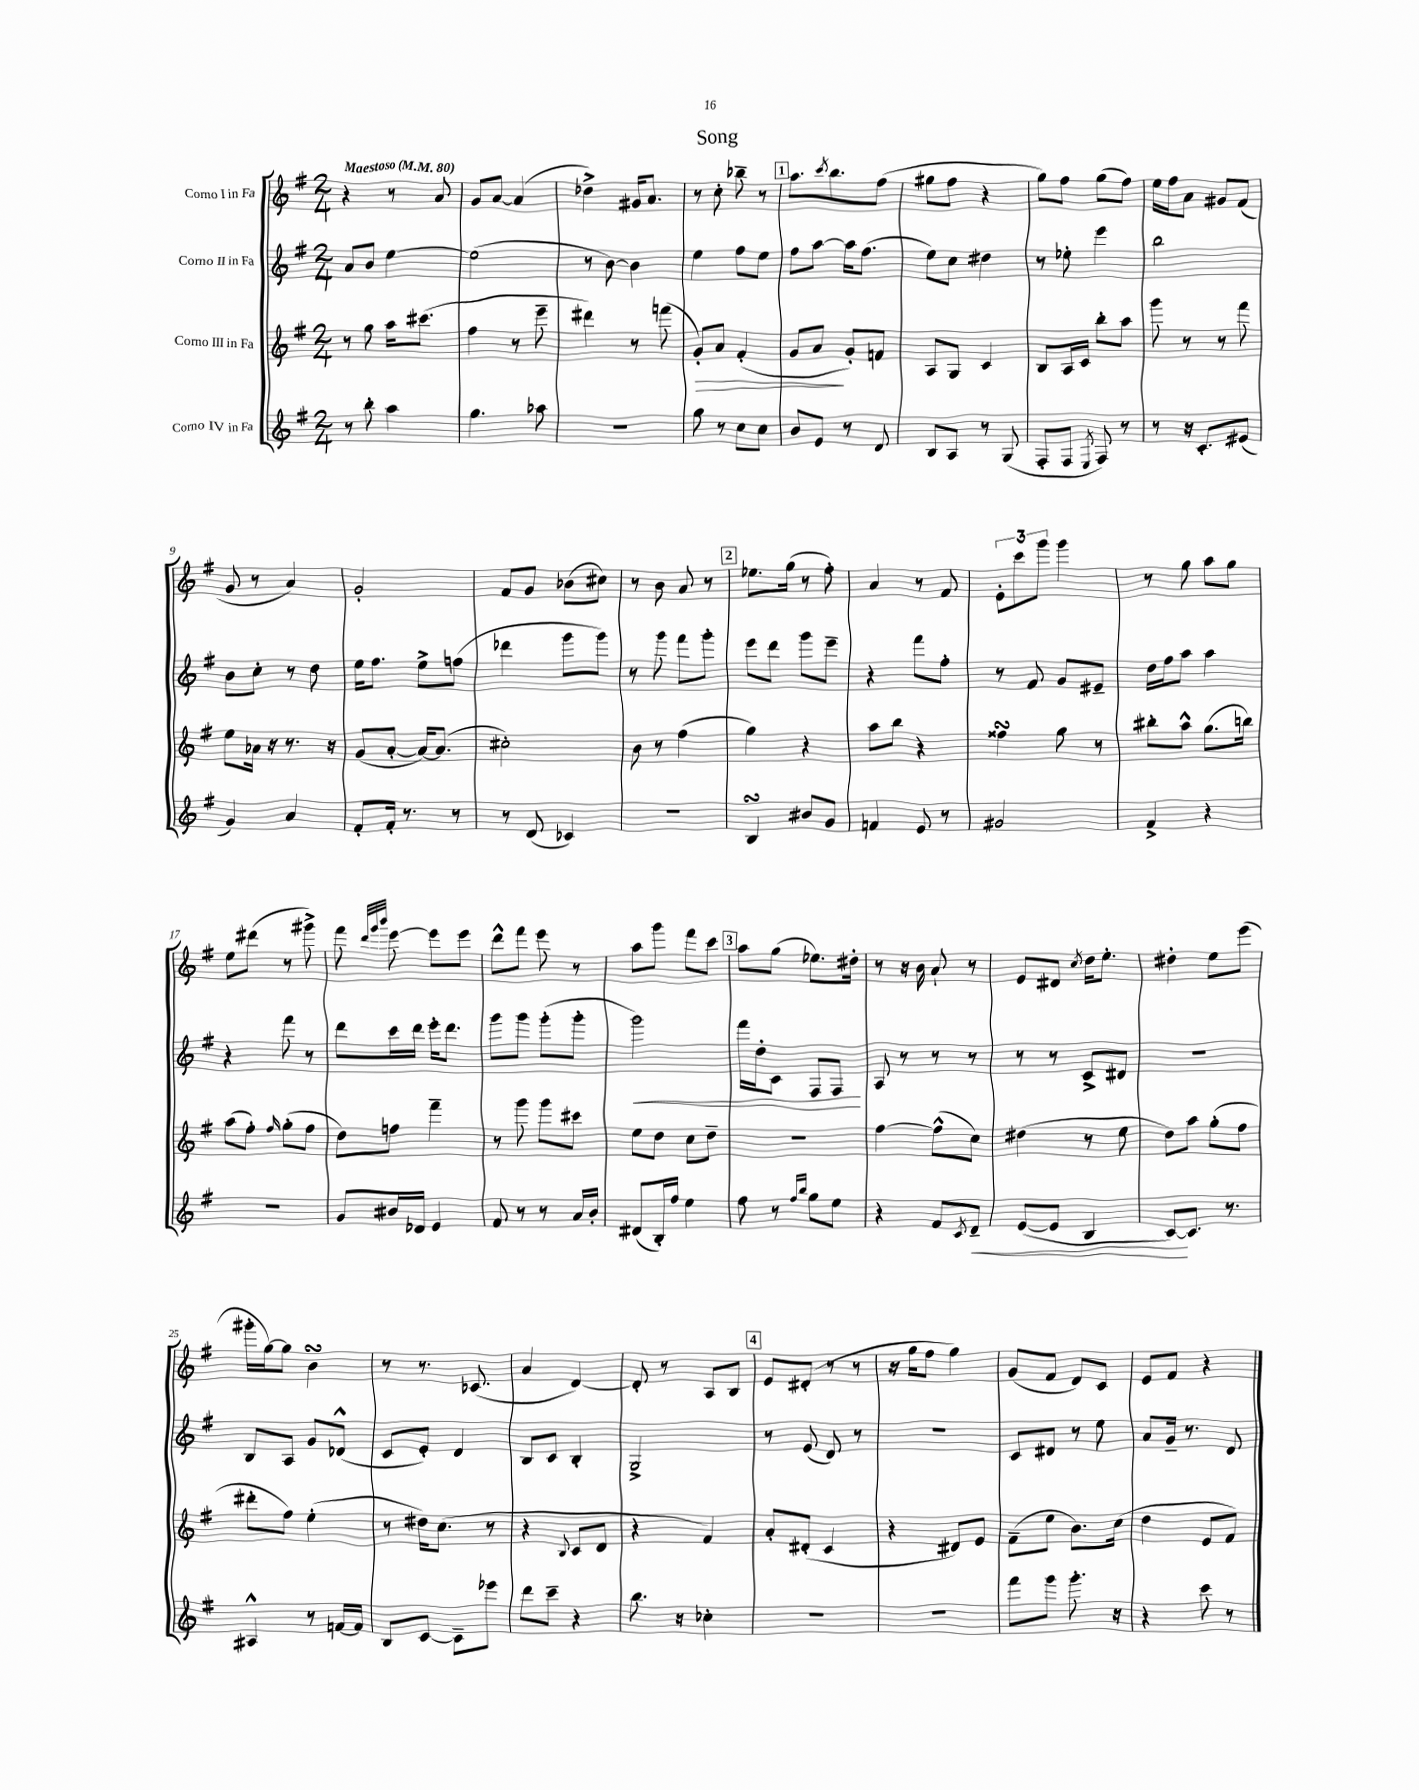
\header { title = "Song" }
<<
\new StaffGroup <<
\new Staff = "s0" \with { instrumentName = "Corno I in Fa" } {
    \clef treble \key g \major \numericTimeSignature \time 2/4 \tempo "Maestoso" 4 = 80
    r4 r8 a'8 |
    g'8 a'8~ a'4( |
    des''4->) gis'16 a'8. |
    r8 c''8-. bes''8-- r8 |
    \mark \markup { \box "1" } a''8. \acciaccatura { c'''8 } b''8. fis''8( |
    gis''8 fis''8 r4 |
    g''8) fis''8 g''8( fis''8) |
    e''16 fis''16 a'8 gis'8 fis'8( |
    g'8 r8 a'4) |
    g'2-. |
    fis'8 g'8 bes'8( cis''8) |
    r8 b'8 a'8 r8 |
    \mark \markup { \box "2" } ees''8. g''16( r8 fis''8-.) |
    a'4 r8 fis'8 |
    \tuplet 3/2 { e'8-. c'''8 g'''8 } g'''4 |
    r8 g''8 a''8 g''8 |
    e''8 dis'''8( r8 gis'''8->) |
    fis'''8 \grace { d'''32 g'''32 b'''32 } e'''8~ e'''8 e'''8 |
    d'''8-^ fis'''8 e'''8 r8 |
    a''8 g'''8 fis'''8 c'''8 |
    \mark \markup { \box "3" } a''8 g''8( ees''8.) dis''16-. |
    r8 r16 b'16 a'8-! r8 |
    e'8 dis'8 \acciaccatura { c''8 } d''16 e''8.-. |
    dis''4-. e''8 e'''8( |
    gis'''16-. g''16~) g''8 b'4\turn |
    r8 r8. ces'8.( |
    a'4 d'4~) |
    d'8-. r8 a8 b8 |
    \mark \markup { \box "4" } e'8 dis'8-.( r8 r8 |
    r16 g''16 fis''8 g''4) |
    g'8( fis'8 d'8) c'8 |
    e'8 fis'8 r4 \bar "|." |
}
\new Staff = "s1" \with { instrumentName = "Corno II in Fa" } {
    \clef treble \key g \major \numericTimeSignature \time 2/4
    a'8 b'8 e''4~ |
    e''2( |
    r8 b'8~) b'4 |
    e''4 fis''8 e''8 |
    \mark \markup { \box "1" } fis''8 a''8~ a''16 fis''8.( |
    e''8) c''8 dis''4 |
    r8 ees''8-. e'''4 |
    b''2 |
    b'8 c''8-. r8 d''8 |
    e''16 fis''8. e''8-> f''8( |
    des'''4 g'''8 g'''8) |
    r8 g'''8 fis'''8 g'''8-. |
    \mark \markup { \box "2" } e'''8 d'''8 g'''8 e'''8-- |
    r4 fis'''8 fis''8-. |
    r8 fis'8 g'8 eis'8-- |
    d''16 fis''16 a''8 a''4 |
    r4 fis'''8 r8 |
    d'''8 c'''16 d'''16 e'''16-. d'''8. |
    g'''8 g'''8 g'''8-.( g'''8-. |
    g'''2\<) |
    \mark \markup { \box "3" } fis'''16 d''16-. c'8 fis8 fis8\! |
    a8 r8 r8 r8 |
    r8 r8 c'8-> dis'8 |
    r2 |
    b8 a8 g'8 des'8-^( |
    c'8 e'8-.) d'4 |
    b8 c'8 b4-. |
    g2-> |
    \mark \markup { \box "4" } r8 e'8( d'8) r8 |
    R2 |
    c'8 dis'8 r8 e''8 |
    a'8 g'16-- r8. d'8 \bar "|." |
}
\new Staff = "s2" \with { instrumentName = "Corno III in Fa" } {
    \clef treble \key g \major \numericTimeSignature \time 2/4
    r8 g''8 a''16 cis'''8.( |
    fis''4 r8 e'''8-- |
    dis'''4) r8 f'''8( |
    g'8-.\>) a'8 fis'4-.( |
    \mark \markup { \box "1" } g'8 a'8\! g'8-.) f'8 |
    a8 g8 c'4 |
    b8 a16 c'16 b''8-. a''8 |
    g'''8 r8 r8 fis'''8 |
    e''8 aes'16 r16 r8. r16 |
    g'8( a'8~-. a'16~) a'8.( |
    cis''2-.) |
    b'8 r8 fis''4( |
    \mark \markup { \box "2" } g''4) r4 |
    a''8 b''8 r4 |
    fisis''4\turn g''8 r8 |
    bis''8-. a''8-^ g''8.( b''16) |
    a''8( fis''8-.) \grace { fis''16 } g''8-.( fis''8 |
    d''8) f''8 fis'''4-- |
    r8 g'''8 g'''8 cis'''8 |
    e''8 d''8 c''8 d''8-- |
    \mark \markup { \box "3" } R2 |
    fis''4~ fis''8-^( c''8) |
    dis''4( r8 e''8 |
    d''8) a''8 g''8-.( fis''8 |
    dis'''8-. fis''8) e''4-.( |
    r8 dis''16) c''8.( r8 |
    r4 \appoggiatura { b8 } c'8 d'8 |
    r4 fis'4) |
    \mark \markup { \box "4" } a'8-. dis'8-.( c'4 |
    r4 dis'8) e'8 |
    fis'8--( e''8 b'8.) c''16( |
    d''4 e'8 fis'8) \bar "|." |
}
\new Staff = "s3" \with { instrumentName = "Corno IV in Fa" } {
    \clef treble \key g \major \numericTimeSignature \time 2/4
    r8 b''8-. a''4 |
    g''4. aes''8 |
    r2 |
    g''8 r8 c''8 c''8 |
    \mark \markup { \box "1" } b'8 e'8 r8 d'8 |
    b8 a8 r8 g8( |
    fis8-. fis8 \acciaccatura { e8 } fis8) r8 |
    r8 r16 c'8.-. eis'8( |
    g'4) a'4 |
    fis'8-. fis'16-. r8. r8 |
    r8 d'8( ces'4) |
    r2 |
    \mark \markup { \box "2" } b4\turn bis'8 g'8 |
    f'4 e'8 r8 |
    gis'2 |
    fis'4-> r4 |
    r2 |
    g'8 bis'16 des'16 e'4 |
    fis'8 r8 r8 a'16 b'16-. |
    dis'8( b16-.) fis''16 e''4 |
    \mark \markup { \box "3" } fis''8 r8 \grace { fis''16 b''16 } g''8 e''8 |
    r4 fis'8 \acciaccatura { c'8 } d'8--\< |
    e'8~( e'8 b4 |
    c'8~\!) c'8. r8. |
    ais4-^ r8 f'16~ f'16 |
    b8 c'8~ c'8-- ees'''8 |
    d'''8 c'''8-- r4 |
    b''8. r16 ces''4-. |
    \mark \markup { \box "4" } R2 |
    R2 |
    fis'''8 g'''8 g'''8.-. r16 |
    r4 c'''8 r8 \bar "|." |
}
>>
>>
